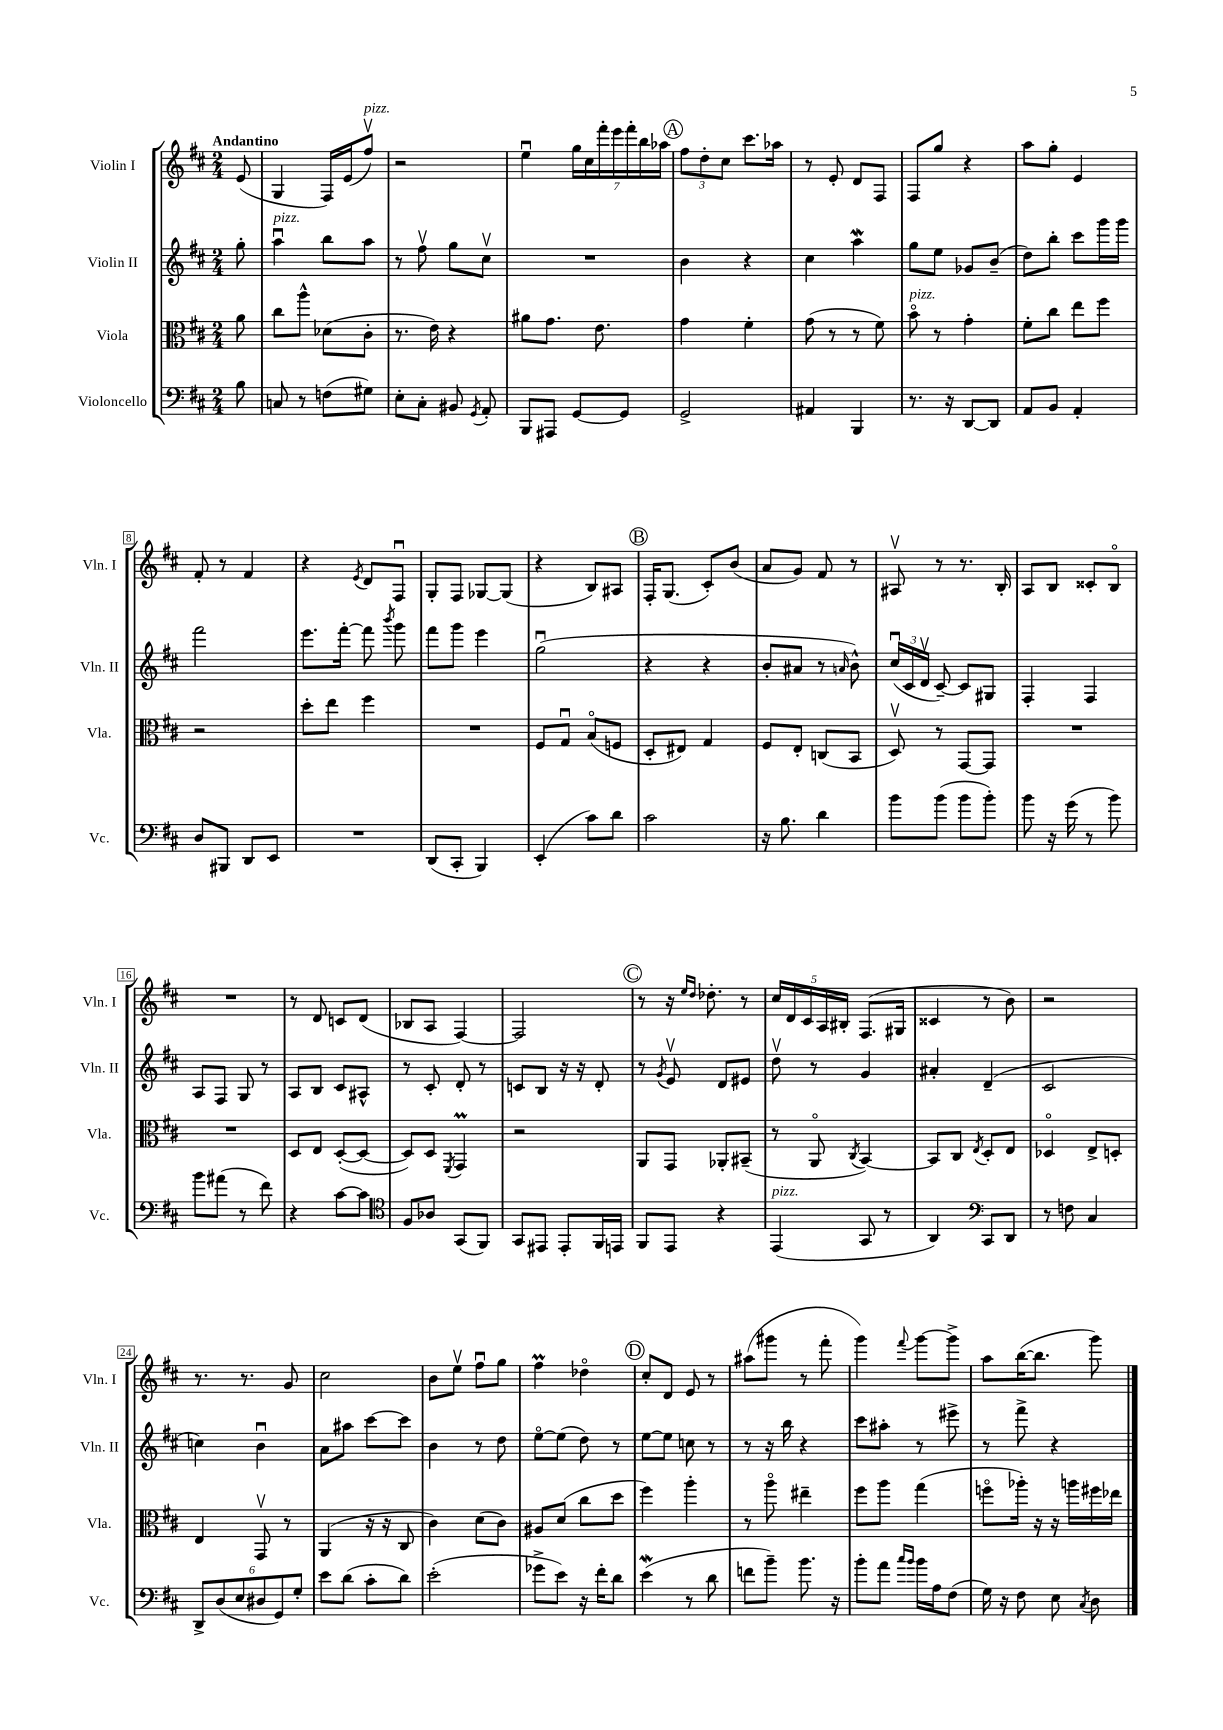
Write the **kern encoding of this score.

**kern	**kern	**kern	**kern
*staff4	*staff3	*staff2	*staff1
*clefF4	*clefC3	*clefG2	*clefG2
*k[f#c#]	*k[f#c#]	*k[f#c#]	*k[f#c#]
*M2/4	*M2/4	*M2/4	*M2/4
8B	8a	8gg'	(8e
=	=	=	=
8C	8cc#	4aau	4G
8r	8aa^^	.	.
(8F	(8d-	8bb	16F#)
.	.	.	(16e
8G#)	8c#'	8aa	8ff#v)
=	=	=	=
8E'	8.r	8r	2r
8C#'	.	8ff#v	.
.	16e)	.	.
8BB#	4r	8gg	.
8qGG	.	.	.
8AA'	.	8cc#v	.
=	=	=	=
8BBB	8a#	2r	4eeu
8AAA#	8.g	.	.
[8GG	.	.	28gg
.	.	.	28cc#
.	8.e	.	.
.	.	.	28fff#'
.	.	.	28eee
8GG]	.	.	.
.	.	.	28fff#'
.	.	.	28bb
.	.	.	28aa-
=	=	=	=
2GG^	4g	4b	12ff#
.	.	.	12dd'
.	.	.	12cc#
.	4f#'	4r	8.ccc#
.	.	.	16aa-
=	=	=	=
4AA#	(8g	4cc#	8r
.	8r	.	8e'
4BBB	8r	4aa	8d
.	8f#)	.	8F#
=	=	=	=
8.r	8bo	8gg	8F#
.	8r	8ee	8gg
16r	.	.	.
[8DD	4g'	8g-	4r
8DD]	.	(8b~	.
=	=	=	=
8AA	8f#'	8dd)	8aa
8BB	8cc#	8bb'	8gg'
4AA'	8ee	8ccc#	4e
.	8ff#	16ggg	.
.	.	16ggg	.
=	=	=	=
8D	2r	2fff#	8f#'
8BBB#	.	.	8r
8DD	.	.	4f#
8EE	.	.	.
=	=	=	=
2r	8dd'	8.eee	4r
.	8ee	.	.
.	.	[16fff#'	.
.	.	.	8qe
.	4ff#	8fff#]	8d
.	.	8qbbb	.
.	.	8ggg	8F#u
=	=	=	=
(8DD	2r	8fff#	8G'
8CC#'	.	8ggg	8F#
4BBB)	.	4eee	[8G-
.	.	.	(8G-]
=	=	=	=
(4EE'	8F#	(2ggu	4r
.	8Gu	.	.
8c#)	(8Bo	.	8B)
8d	8F	.	8A#
=	=	=	=
2c#	8D'	4r	16F#'
.	.	.	(8.G
.	8E#)	.	.
.	4G	4r	8c#')
.	.	.	(8b
=	=	=	=
16r	8F#	8b'	8a
8.B	.	.	.
.	8E'	8a#	8g)
4d	(8C	8r	8f#
.	.	16qqa	.
.	8BB	8b^^)	8r
=	=	=	=
8b	8Dv)	(24cc#u	8A#v
.	.	24c#	.
.	.	24dv	.
(8b	8r	[8c#~)	8r
8b	[8GG	8c#]	8.r
8b')	8GG]	8G#	.
.	.	.	16B'
=	=	=	=
8b	2r	4F#'	8A
16r	.	.	8B
(16g	.	.	.
8r	.	4F#	8c##'
8b)	.	.	8Bo
=	=	=	=
8b	2r	8A	2r
(8a#	.	8F#	.
8r	.	8G	.
8f#)	.	8r	.
=	=	=	=
4r	8D	8A	8r
.	8E	8B	8d
[8c#	([8D'	8c#	8c
8c#]	8D_	8A#^^	(8d
=	=	=	=
*clefC4	*	*	*
8F#	8D])	8r	8B-
8A-	8D	8c#'	8A
.	8qFF#	.	.
(8GG	4GG	8d'	[4F#)
8FF#)	.	8r	.
=	=	=	=
8GG	2r	8c	2F#]
8EE#	.	8B	.
8EE#'	.	16r	.
.	.	16r	.
16FF#	.	8d'	.
16EE	.	.	.
=	=	=	=
8FF#	8AA	8r	8r
.	.	8qg	.
8EE	8GG	8ev	16r
.	.	.	16qqee
.	.	.	16qqdd
.	.	.	8.dd-'
4r	8AA-'	8d	.
.	(8BB#~	8e#	8r
=	=	=	=
(4EE	8r	8ddv	20cc#
.	.	.	20d
.	.	.	20c#
.	8AAo	8r	.
.	.	.	20A
.	.	.	20B#'
.	8qC#	.	.
8GG	[4BB)	4g	(8.F#
8r	.	.	.
.	.	.	16G#
=	=	=	=
4AA)	8BB]	4a#'	4c##
.	8C#	.	.
*clefF4	*	*	*
.	8qE	.	.
8CC#	8D'	(4d~	8r
8DD	8E	.	8b)
=	=	=	=
8r	4D-o	2c#	2r
8F	.	.	.
4C#	8E^	.	.
.	8D'	.	.
=	=	=	=
12DD^	4E	4cc)	8.r
(12D	.	.	.
12E	.	.	.
.	.	.	8.r
12D#	8GGv	4bu	.
12GG)	.	.	.
.	8r	.	8g
12G'	.	.	.
=	=	=	=
8e	(4AA	8a	2cc#
(8d	.	8aa#	.
8c#'	16r	[8ccc#	.
.	16r	.	.
8d)	8C#	8ccc#]	.
=	=	=	=
(2e'	4c#)	4b	8b
.	.	.	8eev
.	(8d	8r	8ff#u
.	8c#)	8dd	8gg
=	=	=	=
8g-^	8A#	[8eeo	4ff#
8e)	(8d	(8ee]	.
16r	8cc#	8dd)	4dd-o
16f#'	.	.	.
8d	8dd	8r	.
=	=	=	=
(4e	4ff#)	[8ee	8cc#'
.	.	8ee]	8d
8r	4aa'	8cc	8e
8d	.	8r	8r
=	=	=	=
8f	8r	8r	(8aa#
8b~)	8aao	16r	8ggg#
.	.	16bb	.
8.b	4ee#~	4r	8r
.	.	.	8fff#'
16r	.	.	.
=	=	=	=
8b'	8ff#	8ccc#	4ggg)
8a	8aa	8aa#'	.
16qqcc#	.	.	.
16qqb	.	.	8qqfff#
16b	(4gg	8r	[8ggg
16A	.	.	.
(8F#	.	8eee#^	8ggg^]
=	=	=	=
16G)	8ffo	8r	8aa
16r	.	.	.
8F#	16aa-')	8fff#^	([16bb
.	16r	.	8.bb]
8E	16r	4r	.
.	16aa	.	.
8qC#	.	.	.
8D	16ff#	.	8ggg)
.	16ee-	.	.
==	==	==	==
*-	*-	*-	*-
